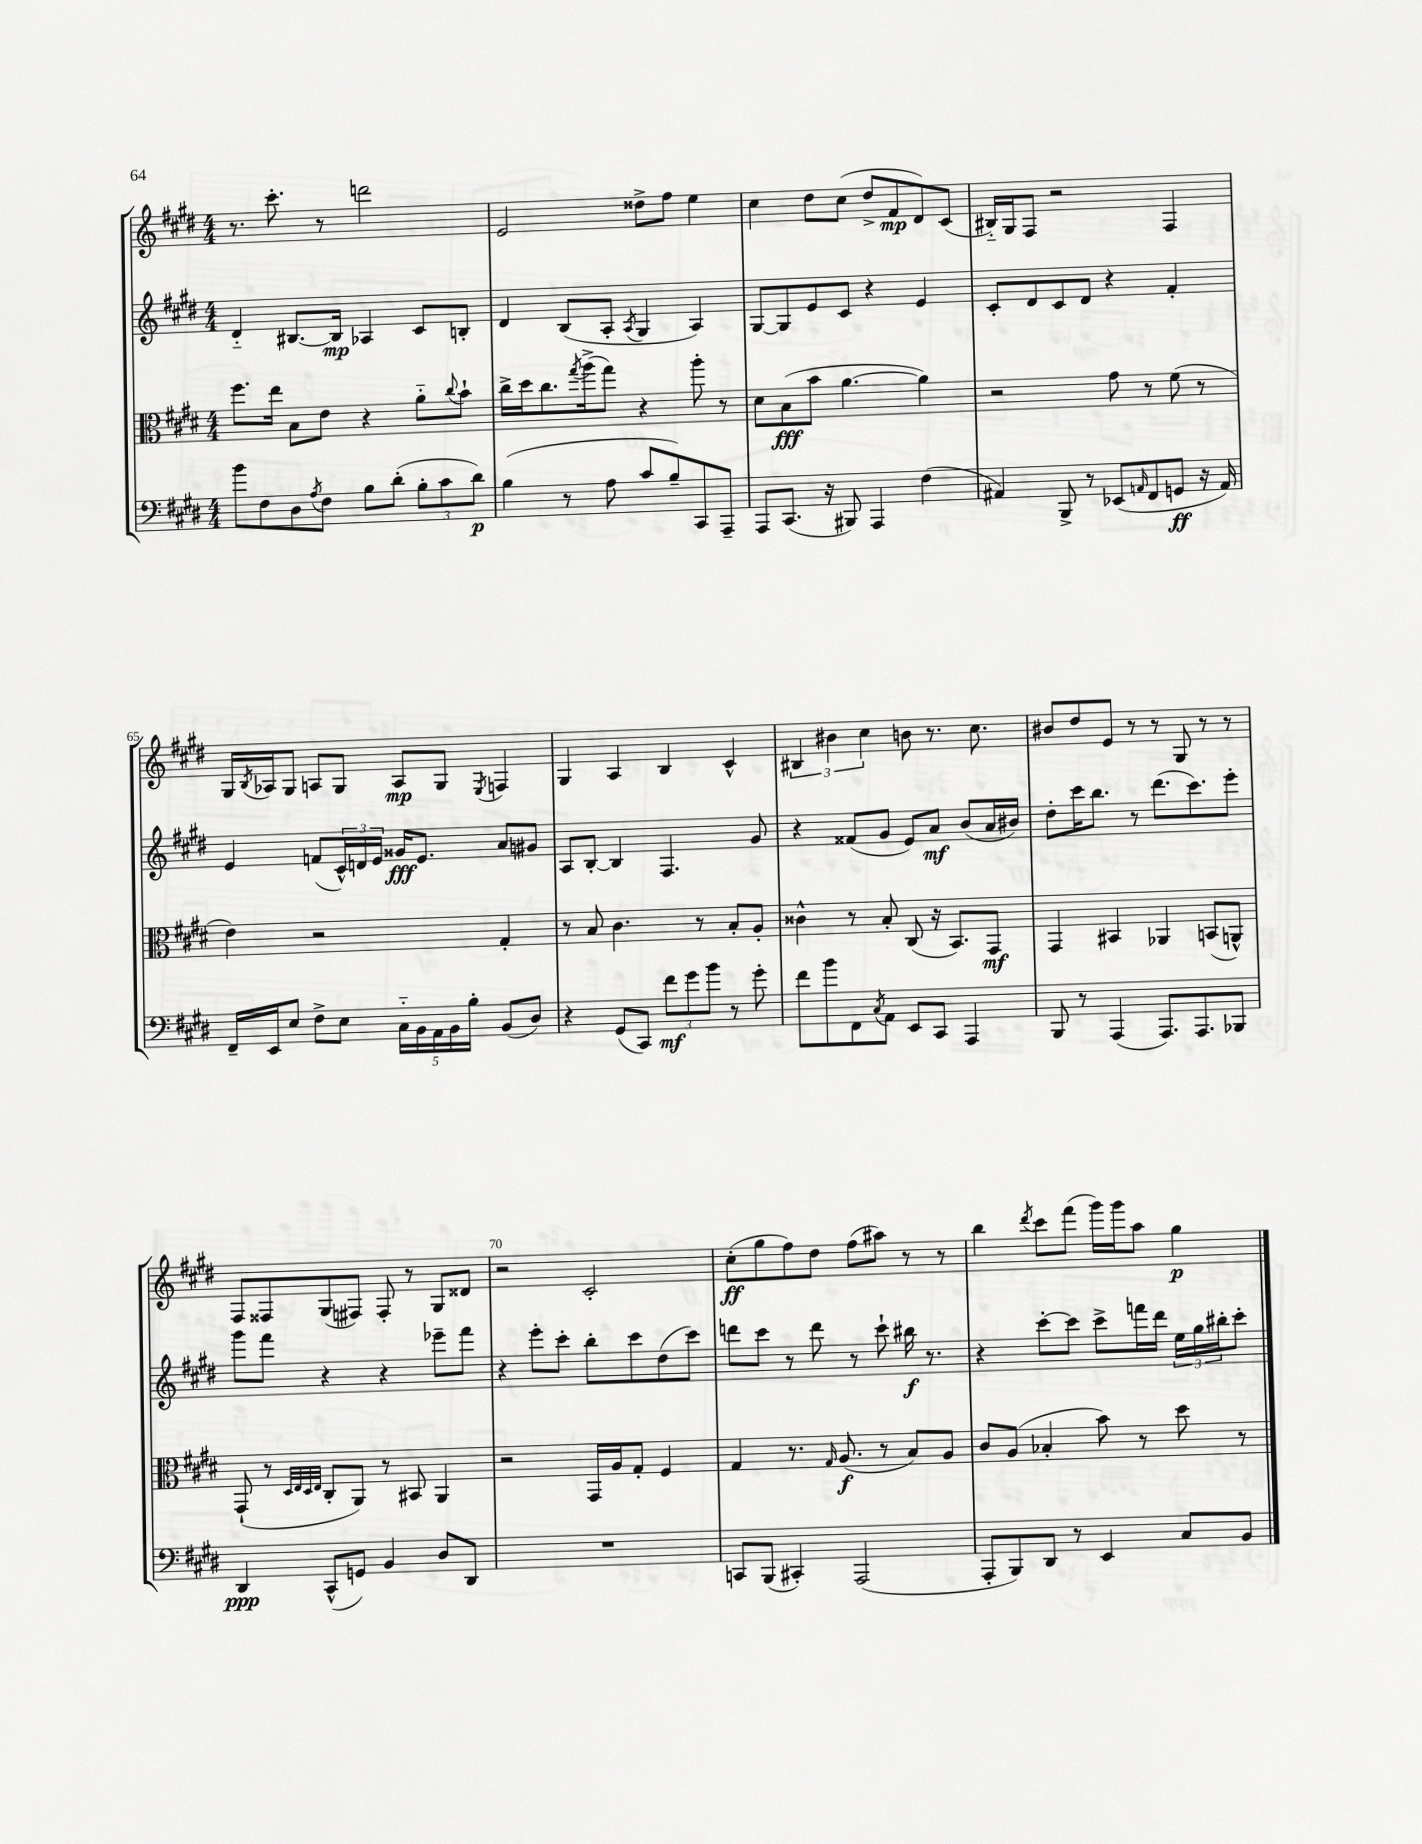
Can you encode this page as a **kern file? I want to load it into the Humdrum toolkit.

**kern	**kern	**kern	**kern
*staff4	*staff3	*staff2	*staff1
*clefF4	*clefC3	*clefG2	*clefG2
*k[f#c#g#d#]	*k[f#c#g#d#]	*k[f#c#g#d#]	*k[f#c#g#d#]
*M4/4	*M4/4	*M4/4	*M4/4
8b	8.ff#	4d#'~	8.r
8F#	.	.	.
.	16ee	.	8.ccc#'
8D#	8B	[8.B#	.
8qA	.	.	.
8F#	8e	.	8r
.	.	16B#]	.
8B	4r	4A-	2ddd
(8d#'	.	.	.
12B'	8a'~	8c#	.
12c#	.	.	.
.	8qqcc#	.	.
.	8b`	8B'	.
12d#)	.	.	.
=	=	=	=
(4B	16cc#^	4d#	2e
.	16dd#	.	.
.	8.cc#	.	.
8r	.	(8B	.
.	8qgg#	.	.
.	(16aa^	.	.
8A	8gg#)	8A'	.
.	.	8qA	.
8c#	4r	4G#	8dd##^
8B~)	.	.	8ff#
8CC#	8aa'	4A)	4ee
8AAA~	8r	.	.
=	=	=	=
8AAA	8d#	[8G#	4cc#
(8.CC#	(8B	8G#]	.
.	8b	8e	8dd#
16r	.	.	.
8BBB#)	[4.a	8c#	(8cc#
4AAA	.	4r	8dd#^
.	.	.	8f#
(4F#	4a])	4e	8d#)
.	.	.	(8c#
=	=	=	=
4AA#)	2r	8c#'	16B#'~)
.	.	.	16G#
.	.	8d#	8F#
8BBB^	.	8c#	2r
8r	.	8d#	.
(8EE-	8g#	4r	.
16qqAA	.	.	.
8FF#	8r	.	.
8GG	(8f#	4f#'	4F#
16r	8r	.	.
16AA)	.	.	.
=	=	=	=
16FF#~	4e)	4e	16G#
.	.	.	8qB
16EE	.	.	16A-
8E	.	.	8G#
8F#^	2r	(8f	8A
8E	.	24c#^^)	8G#
.	.	24d	.
.	.	24e	.
20C#'~	.	16g##	8A
20BB	.	.	.
.	.	8.e	.
20AA	.	.	.
.	.	.	8G#
20BB	.	.	.
20B'	.	.	.
.	.	.	8qE
(8BB	4G#'	8a	4F
8D#)	.	8g#	.
=	=	=	=
4r	8r	8A	4G#
.	8B	[8B'	.
(8GG#	4.c#	4B]	4A
8CC#)	.	.	.
12f#	.	4.F#	4B
12g#	.	.	.
.	8r	.	.
12b	.	.	.
8r	8B'	.	4c#^^
8g#'	8A'	8g#	.
=	=	=	=
8f#	4c##^^	4r	6B#
8b	.	.	.
.	.	.	6b#
8FF#	8r	(8f##	.
.	.	.	6cc#
8qC#	.	.	.
8AA	8B'	8g#	.
8EE	(8C#	8e)	8b
8CC#	16r	8a	8.r
.	8.BB)	.	.
4AAA	.	(8b	.
.	.	.	8.cc#
.	8GG#	16a	.
.	.	16b#)	.
=	=	=	=
8BBB	4GG#	8dd#'	8b#
8r	.	16ccc#	8dd#
.	.	8.bb	.
(4AAA	4BB#	.	8e
.	.	8r	8r
8.AAA)	4AA-	(8.ddd#	8r
.	.	.	8G#
8.AAA	.	8.ccc#)	.
.	(8BB	.	8r
8BBB-	8AA^^)	8eee'	8r
=	=	=	=
4DD#	(8GG#`	8ggg#	8F#
.	8r	8fff#	8F##
.	32qqD#	.	.
.	32qqE	.	.
.	32qqD#	.	.
.	32qqE	.	.
(8CC#^^	8C#'	4r	(8G#
8GG)	8AA)	.	8F#)
4BB	8r	4r	8F#'
.	8BB#	.	8r
8D#	4AA	8eee-~	8G#
8DD#	.	8fff#	8d##
=	=	=	=
1r	2r	4r	2r
.	.	8eee'	.
.	.	8ccc#'	.
.	16GG#	8bb'	2c#'
.	16A	.	.
.	8G#'	8ccc#	.
.	4F#	(8dd#	.
.	.	8ccc#)	.
=	=	=	=
8CC	4G#	8ddd	(8cc#'
(8BBB	.	8ccc#	8gg#
4CC#')	8.r	8r	8ff#)
.	.	8ddd	8dd#
.	16qqG#	.	.
.	(8.A	.	.
(2AAA	.	8r	(8ff#
.	8r	8ccc#`	8aa#)
.	8B)	16bb#	8r
.	.	8.r	.
.	8A	.	8r
=	=	=	=
8AAA'	8c#	4r	4bb
8BBB)	(8A	.	.
.	.	.	8qddd#
8DD#	4B-'	[8ccc#'	8ccc#
8r	.	8ccc#]	(8fff#
4EE	8b)	8ccc#^	16ggg#)
.	.	.	16ggg#
.	8r	16fff	8aa
.	.	16ddd#	.
8C#	8dd#	24ee	4gg#
.	.	24gg#	.
.	.	24bb#'	.
8BB	8r	8ccc#'	.
==	==	==	==
*-	*-	*-	*-
